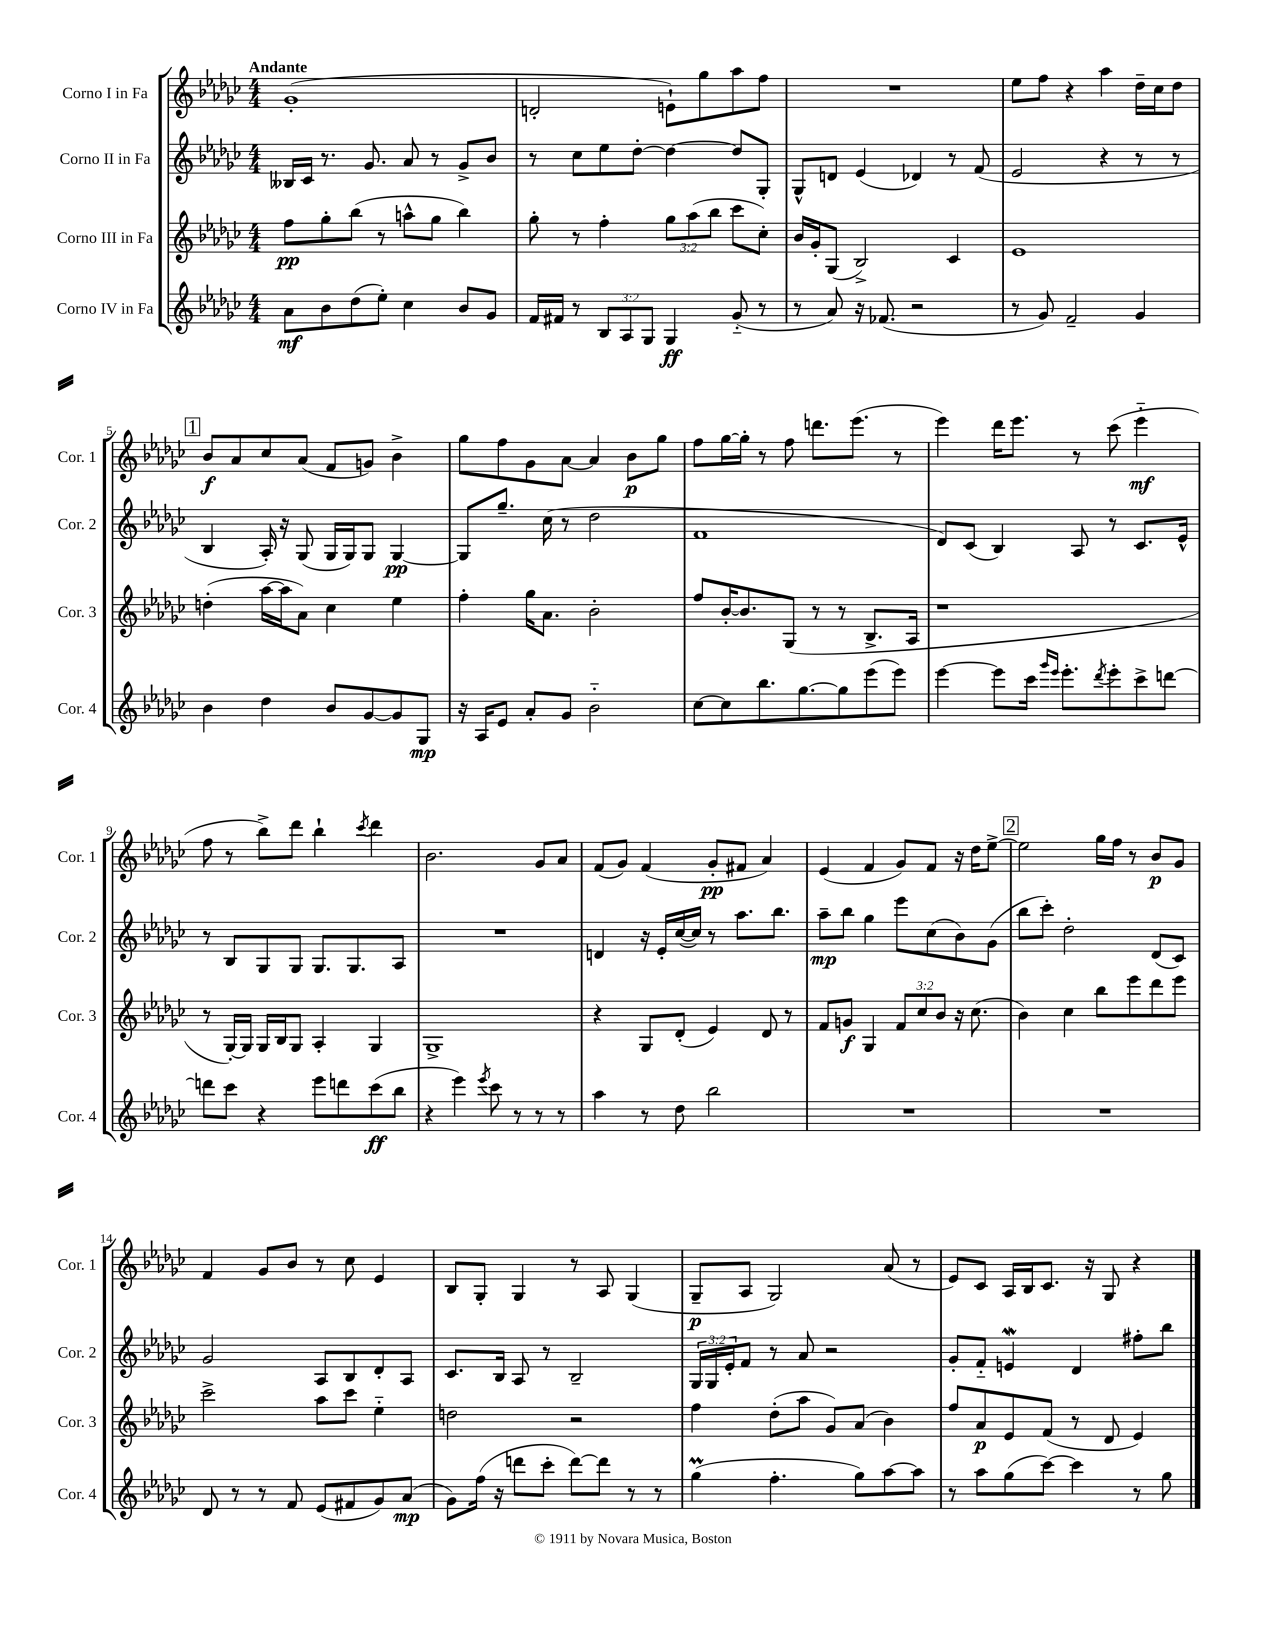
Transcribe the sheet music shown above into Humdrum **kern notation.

**kern	**kern	**kern	**kern
*staff4	*staff3	*staff2	*staff1
*clefG2	*clefG2	*clefG2	*clefG2
*k[b-e-a-d-g-c-]	*k[b-e-a-d-g-c-]	*k[b-e-a-d-g-c-]	*k[b-e-a-d-g-c-]
*M4/4	*M4/4	*M4/4	*M4/4
8a-	8ff	16B--	(1g-'
.	.	16c-	.
8b-	8gg-'	8.r	.
(8dd-	(8bb-	.	.
.	.	8.g-	.
8ee-')	8r	.	.
4cc-	8aa^^	8a-	.
.	8gg-	8r	.
8b-	4bb-)	8g-^	.
8g-	.	8b-	.
=	=	=	=
16f	8gg-'	8r	2d'
16f#	.	.	.
8r	8r	8cc-	.
12B-	4ff'	8ee-	.
12A-	.	.	.
.	.	[8dd-'	.
12G-	.	.	.
4G-	12gg-	4dd-_	8e`)
.	(12aa-	.	.
.	.	.	8gg-
.	12bb-	.	.
(8g-'~	8ccc-	8dd-]	8aa-
8r	8cc-')	8G-'	8ff
=	=	=	=
8r	16b-	8G-^^	1r
.	16g-'	.	.
8a-)	(8G-	8d	.
16r	2B-^)	(4e-	.
(8.f-	.	.	.
2r	.	4d-)	.
.	4c-	8r	.
.	.	(8f	.
=	=	=	=
8r	1e-	2e-	8ee-
8g-)	.	.	8ff
2f~	.	.	4r
.	.	4r	4aa-
4g-	.	8r	16dd-~
.	.	.	16cc-
.	.	8r	8dd-
=	=	=	=
4b-	(4dd'	4B-	8b-
.	.	.	8a-
4dd-	[16aa-	16A-')	8cc-
.	16aa-]	16r	.
.	8a-)	(8G-	(8a-
8b-	4cc-	16G-	8f
.	.	16G-)	.
[8g-	.	8G-	8g)
8g-]	4ee-	[4G-	4b-^
8G-	.	.	.
=	=	=	=
16r	4ff'	8G-]	8gg-
16A-	.	.	.
8e-	.	8.gg-~	8ff
8a-'	16gg-	.	8g-
.	8.a-	(16cc-	.
8g-	.	8r	[8a-
2b-'~	2b-'	2dd-	4a-]
.	.	.	8b-
.	.	.	8gg-
=	=	=	=
[8cc-	8ff	1f	8ff
8cc-]	[16b-'	.	[16gg-
.	8.b-]	.	16gg-']
8.bb-	.	.	8r
.	(8G-	.	8ff
[8.gg-	.	.	.
.	8r	.	8.ddd
8gg-]	8r	.	.
.	.	.	(8.eee-
(8eee-	8.B-^	.	.
8eee-)	.	.	8r
.	16A-	.	.
=	=	=	=
[4eee-	1r	8d-)	4eee-)
.	.	(8c-	.
8eee-]	.	4B-)	16ddd-
.	.	.	8.eee-
16ccc-	.	.	.
16qqggg-	.	.	.
16qqeee-	.	.	.
8.eee-'	.	.	.
.	.	8A-	8r
8qddd-	.	.	.
8eee-'	.	8r	(8ccc-
8ccc-^	.	8.c-	4eee-'~
[8ddd	.	.	.
.	.	16e-^^	.
=	=	=	=
8ddd]	8r	8r	8ff
8ccc-	[16G-')	8B-	8r
.	16G-]	.	.
4r	16G-	8G-	8bb-^)
.	16B-	.	.
.	8G-	8G-	8ddd-
8eee-	4A-'	8.G-	4bb-`
8ddd	.	.	.
.	.	8.G-	.
.	.	.	8qccc-
(8ccc-	4G-	.	4ddd-
8bb-	.	8A-	.
=	=	=	=
4r	1G-^	1r	2.b-
4eee-)	.	.	.
8qeee-	.	.	.
8ccc-	.	.	.
8r	.	.	.
8r	.	.	8g-
8r	.	.	8a-
=	=	=	=
4aa-	4r	4d	(8f
.	.	.	8g-)
8r	8G-	16r	(4f
.	.	16e-'	.
8dd-	(8d-'	([16cc-	.
.	.	16cc-])	.
2bb-	4e-)	8r	8g-'
.	.	8.aa-	8f#
.	8d-	.	4a-)
.	.	8.bb-	.
.	8r	.	.
=	=	=	=
1r	8f	8aa-~	(4e-
.	8g	8bb-	.
.	4G-	4gg-	4f
.	12f	8eee-	8g-)
.	12cc-	.	.
.	.	(8cc-	8f
.	12b-	.	.
.	16r	8b-)	16r
.	(8.cc-	.	16dd-
.	.	(8g-	[8ee-^
=	=	=	=
1r	4b-)	8bb-	2ee-]
.	.	8ccc-')	.
.	4cc-	2dd-'	.
.	8bb-	.	16gg-
.	.	.	16ff
.	8eee-	.	8r
.	8ddd-	(8d-	8b-
.	8eee-	8c-)	8g-
=	=	=	=
8d-	2ccc-^	2g-	4f
8r	.	.	.
8r	.	.	8g-
8f	.	.	8b-
(8e-	8aa-	8A-	8r
8f#	8ccc-	8B-	8cc-
8g-)	4ee-'~	8d-'	4e-
(8a-	.	8A-	.
=	=	=	=
8g-)	2dd	8.c-	8B-
(16ff	.	.	8G-'
16r	.	16B-	.
8ddd	.	8A-	4G-
8ccc-'	.	8r	.
[8ddd)	2r	2B-~	8r
8ddd]	.	.	8A-
8r	.	.	(4G-
8r	.	.	.
=	=	=	=
(4gg-	4ff	24G-	8G-~
.	.	24G-	.
.	.	24e-'	.
.	.	8f	8A-
4.ff'	(8dd-'	8r	2G-)
.	8aa-	8a-	.
.	8g-)	2r	.
8gg-)	(8a-	.	.
[8aa-	4b-)	.	(8a-
8aa-]	.	.	8r
=	=	=	=
8r	8ff	8g-'	8e-)
8aa-	8a-	8f'~	8c-
(8gg-	8e-	4e	16A-
.	.	.	16B-
[8ccc-)	(8f	.	8.c-
4ccc-]	8r	4d-	.
.	.	.	16r
.	8d-	.	8G-
8r	4e-)	8ff#'	4r
8gg-	.	8bb-	.
==	==	==	==
*-	*-	*-	*-
